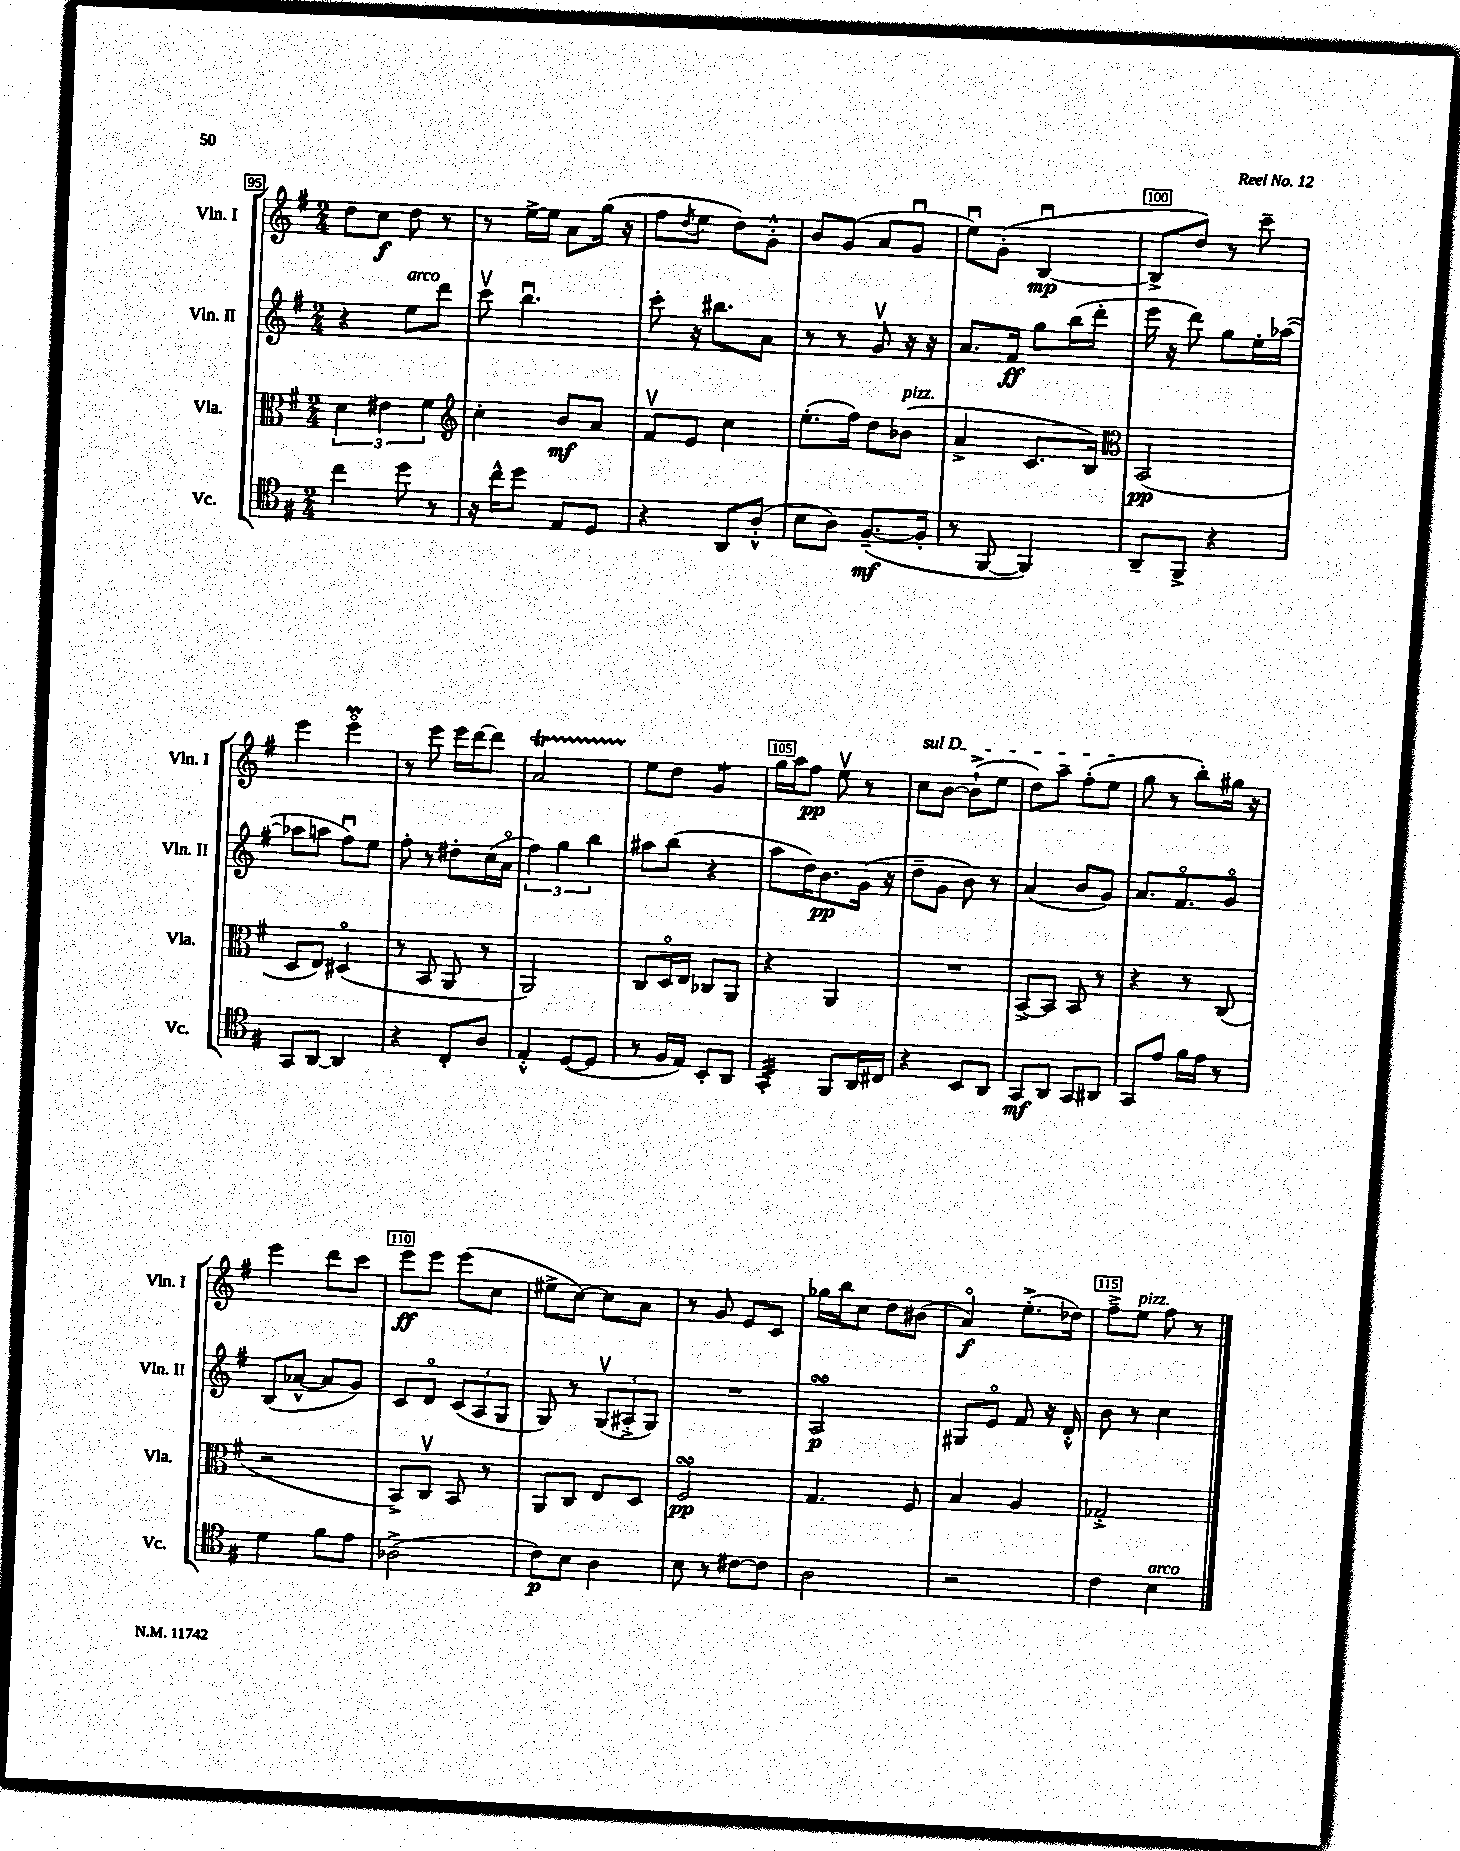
<<
\new StaffGroup <<
\new Staff = "s0" \with { instrumentName = "Vln. I" shortInstrumentName = "Vln. I" } {
    \clef treble \key g \major \numericTimeSignature \time 2/4
    d''8 c''8\f d''8 r8 |
    r8 e''16~-> e''16 a'8 g''16( r16 |
    fis''8 \acciaccatura { d''8 } e''8 d''8) g'8-.-^ |
    b'8 g'8( a'8 g'8\downbow |
    e''8\downbow) g'8-.( b4~\downbow\mp |
    b8-> d''8) r8 c'''8-- |
    e'''4 e'''4\flageolet\prall |
    r8 e'''8 e'''16 d'''16~ d'''8 |
    a'2\startTrillSpan |
    e''8\stopTrillSpan d''8 g'4:8 |
    g''16 a''16 fis''8\pp e''8\upbow r8 |
    \once \override TextSpanner.bound-details.left.text = \markup { \italic "sul D" } c''8\startTextSpan b'8~ b'8-!->( e''8 |
    d''8) a''8-- fis''8-.( e''8\stopTextSpan |
    g''8 r8 b''8-.) gis''16 r16 |
    e'''4 d'''8 c'''8 |
    e'''8\ff e'''8 e'''8( c''8 |
    eis''8-> c''8~) c''8 a'8 |
    r8 g'8 e'8 c'8 |
    ges''16 b''16 c''8 d''8 bis'8( |
    a'4\flageolet\f) e''8.-.->( des''16) |
    fis''8---> e''8^\markup { \italic "pizz." } fis''8 r8 \bar "|." |
}
\new Staff = "s1" \with { instrumentName = "Vln. II" shortInstrumentName = "Vln. II" } {
    \clef treble \key g \major \numericTimeSignature \time 2/4
    r4 e''8^\markup { \italic "arco" } d'''8 |
    c'''8\upbow b''4.\downbow |
    c'''8-. r16 bis''8. a'8 |
    r8 r8 g'8\upbow r16 r16 |
    a'8. fis'16\ff g''8 b''16( d'''16-. |
    e'''16 r16 d'''8) g''8 e''16-. aes''16~( |
    aes''8 a''8 fis''8\downbow) e''8 |
    fis''8-. r8 dis''8-. c''16( a'16\flageolet |
    \tuplet 3/2 { fis''4) g''4 b''4 } |
    ais''8 b''8( r4 |
    a''8 d''16) b'8.\pp g'16( r16 |
    d''8-- g'8 b'8) r8 |
    a'4( b'8 g'8) |
    a'8. fis'8.\flageolet g'8\flageolet |
    b8( aes'8~-^ aes'8 g'8) |
    c'8 d'8\flageolet \tuplet 3/2 { c'8( a8 g8 } |
    g8) r8 \tuplet 3/2 { g8\upbow( ais8-.-> g8) } |
    R2 |
    a2\turn\p |
    gis8 e'8\flageolet fis'8 r16 d'16-.-^ |
    b'8 r8 c''4 \bar "|." |
}
\new Staff = "s2" \with { instrumentName = "Vla." shortInstrumentName = "Vla." } {
    \clef alto \key g \major \numericTimeSignature \time 2/4
    \tuplet 3/2 { d'4 eis'4 fis'4 } |
    \clef treble c''4-. b'8\mf a'8 |
    fis'8\upbow e'8 c''4 |
    e''8.-.( fis''16) d''8 bes'8^\markup { \italic "pizz." }( |
    a'4-> c'8. b16) |
    \clef alto b,2\pp( |
    d8 e8) dis4\flageolet( |
    r8 b,8 a,8 r8 |
    a,2) |
    c8 d16\flageolet e16 ces8 a,8 |
    r4 a,4 |
    R2 |
    b,8~-> b,8 b,8 r8 |
    r4 r8 c8( |
    r2 |
    b,8->) c8\upbow b,8 r8 |
    a,8 c8 e8 d8 |
    fis2\turn\pp |
    g4. fis8 |
    b4 a4 |
    ges2-.-> \bar "|." |
}
\new Staff = "s3" \with { instrumentName = "Vc." shortInstrumentName = "Vc." } {
    \clef tenor \key g \major \numericTimeSignature \time 2/4
    c''4 d''8 r8 |
    r16 c''16-^ d''8 e8 d8 |
    r4 a,8 a8-.-^( |
    b8 a8) fis8.~--\mf( fis16-. |
    r8 fis,8~ fis,4) |
    a,8-- fis,8-> r4 |
    g,8 a,8~ a,4 |
    r4 c8-. a8 |
    e4-.-^ d8~( d8 |
    r8 fis16 e16) b,8-. a,8 |
    g,4:32-. fis,8 a,16 cis16 |
    r4 b,8 a,8 |
    g,8\mf a,8 g,8 ais,8 |
    g,8 e'8 fis'16 e'16 r8 |
    d'4 fis'8 e'8 |
    aes2->( |
    c'8\p) b8 a4 |
    b8 r8 cis'8~ cis'8 |
    a2 |
    r2 |
    c'4 b4^\markup { \italic "arco" } \bar "|." |
}
>>
>>
\layout { \context { \Score currentBarNumber = #95 \override BarNumber.break-visibility = ##(#f #t #t) barNumberVisibility = #(every-nth-bar-number-visible 5) \override BarNumber.stencil = #(make-stencil-boxer 0.1 0.3 ly:text-interface::print) } }
